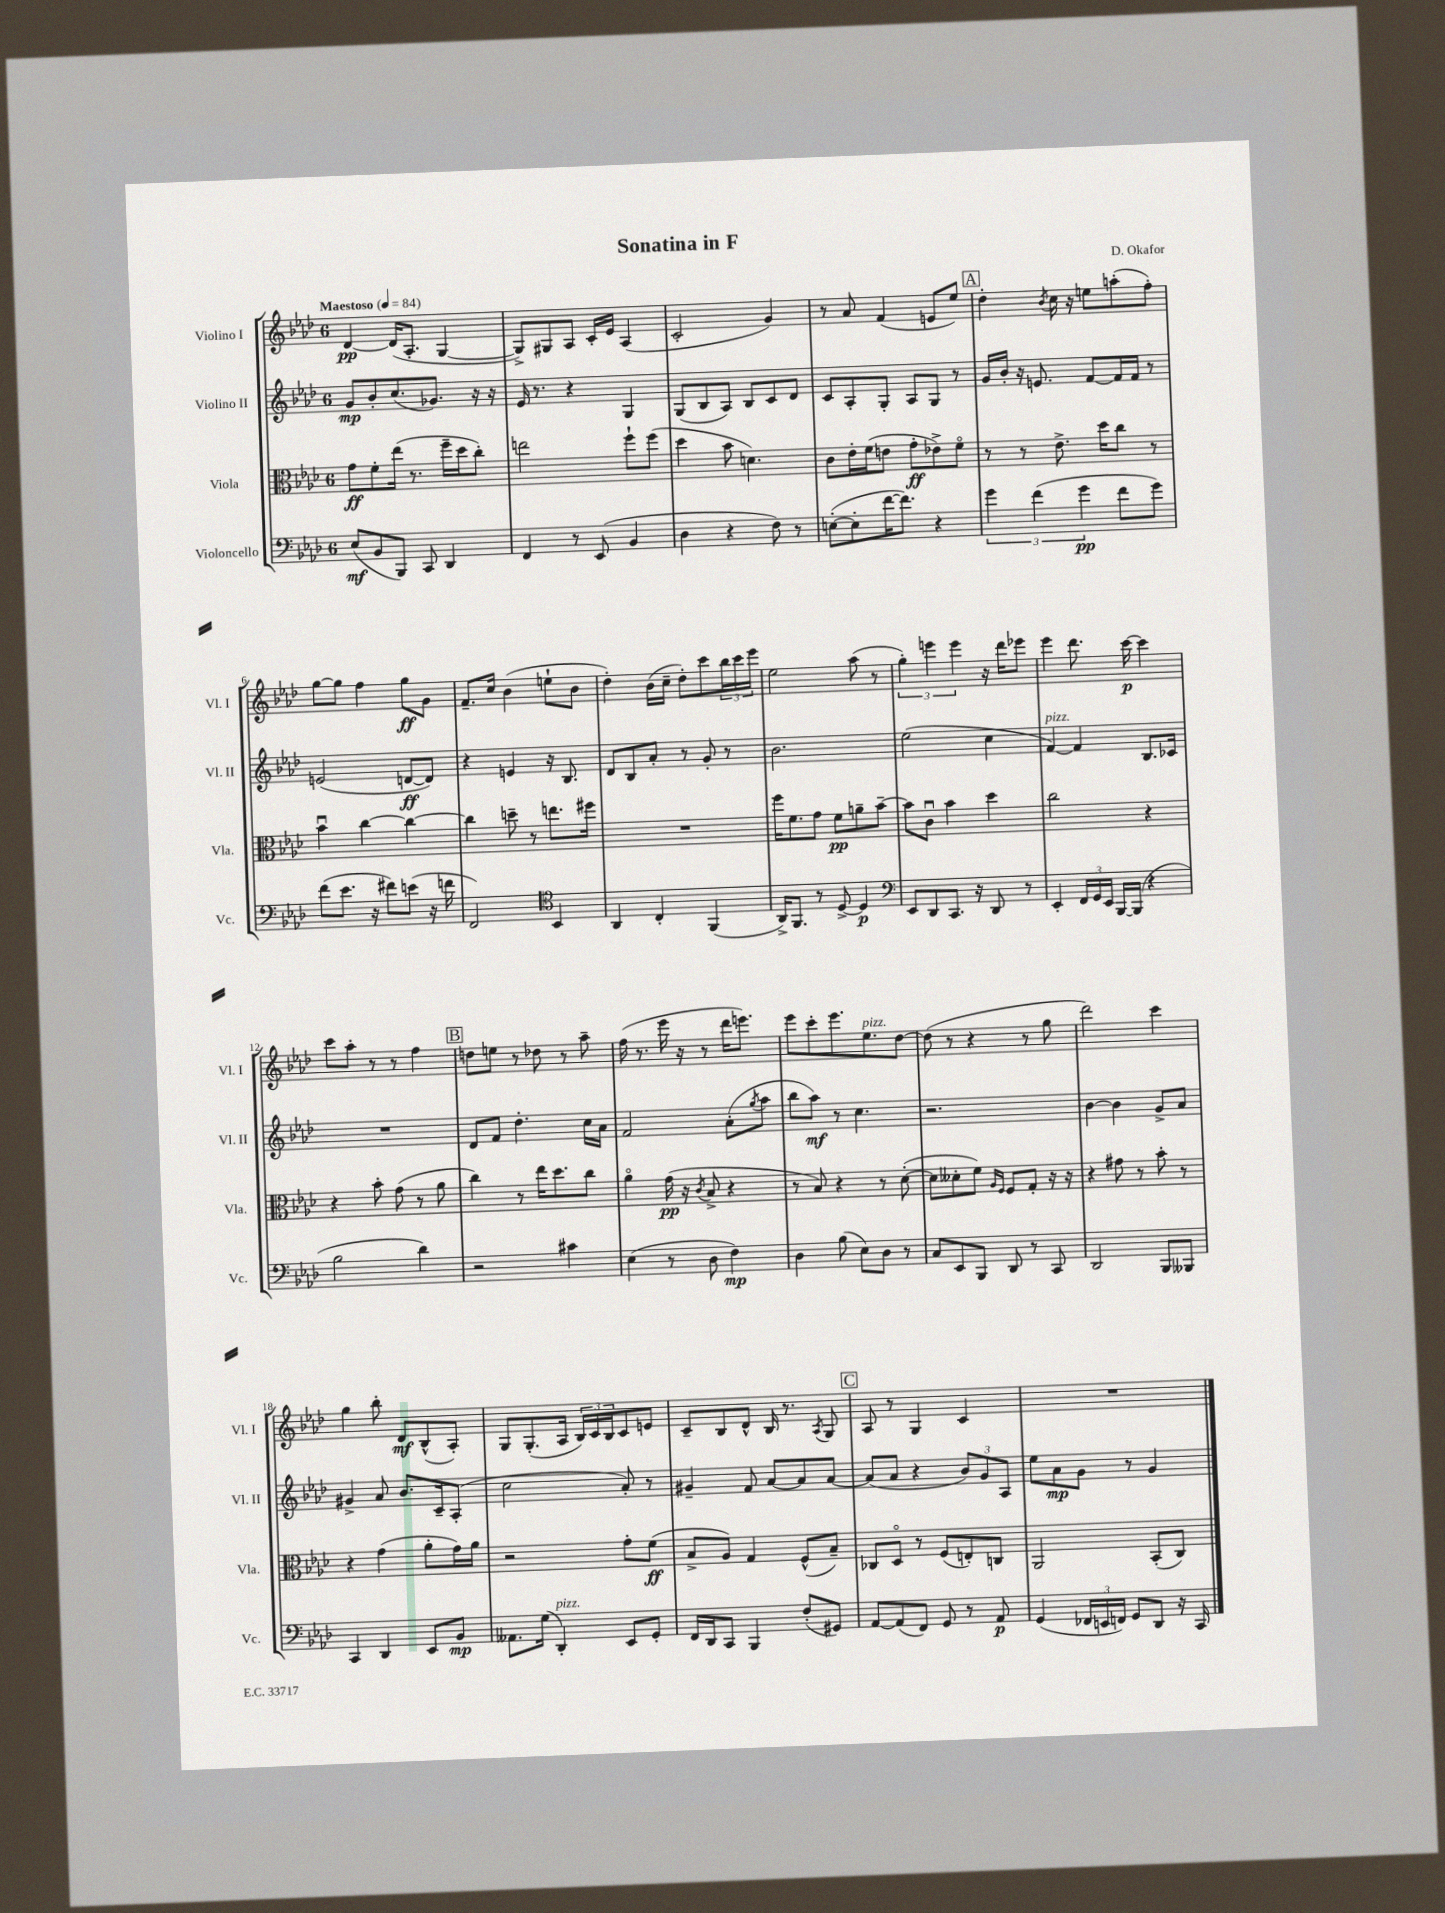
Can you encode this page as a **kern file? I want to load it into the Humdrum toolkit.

**kern	**dynam	**kern	**dynam	**kern	**dynam	**kern	**dynam
*part4	*part4	*part3	*part3	*part2	*part2	*part1	*part1
*staff4	*staff4	*staff3	*staff3	*staff2	*staff2	*staff1	*staff1
*I"Violoncello	*	*I"Viola	*	*I"Violino II	*	*I"Violino I	*
*I'Vc.	*	*I'Vla.	*	*I'Vl. II	*	*I'Vl. I	*
*clefF4	*	*clefC3	*	*clefG2	*	*clefG2	*
*k[b-e-a-d-]	*	*k[b-e-a-d-]	*	*k[b-e-a-d-]	*	*k[b-e-a-d-]	*
*M6/8	*	*M6/8	*	*M6/8	*	*M6/8	*
*MM84	*	*MM84	*	*MM84	*	*MM84	*
=1	=1	=1	=1	=1	=1	=1	=1
!	!	!	!	!	!	!LO:TX:a:B:t=Maestoso	!
(8E-/L	mf	8g\L	ff	8g/L	mp	[4d-/	pp
8BB-/	.	8f'\	.	8b-'/	.	.	.
8BBB-/J)	.	(16ee-\Jk	.	(8.cc/	.	(16d-/KL]	.
.	.	8.r	.	.	.	8.A-'/J	.
8CC/	.	.	.	.	.	.	.
.	.	.	.	8.g-X/J)	.	.	.
4DD-/	.	16ff~\LL	.	.	.	[4G/	.
.	.	16dd-\J	.	.	.	.	.
.	.	8cc'\J)	.	16r	.	.	.
.	.	.	.	16r	.	.	.
=2	=2	=2	=2	=2	=2	=2	=2
4FF/	.	2een\	.	16e-/	.	8G^/L])	.
.	.	.	.	8.r	.	.	.
.	.	.	.	.	.	8G#X/	.
8r	.	.	.	4r	.	8A-/J	.
(8EE-/	.	.	.	.	.	16c'/LL	.
.	.	.	.	.	.	16e-/JJ	.
4BB-/	.	8ff`\L	.	4G/	.	(4A-/	.
.	.	(8ff\J	.	.	.	.	.
=3	=3	=3	=3	=3	=3	=3	=3
4D-\	.	4dd-\	.	(8G/L	.	2c'/	.
.	.	.	.	8B-/	.	.	.
4r	.	8b-\	.	8A-/J)	.	.	.
.	.	4.dn\)	.	8B-/L	.	.	.
8F\)	.	.	.	8c/	.	4g/)	.
8r	.	.	.	8d-/J	.	.	.
=4	=4	=4	=4	=4	=4	=4	=4
([8En'\L	.	8c\L	.	8c/L	.	8r	.
8E'\]	.	16e-'\L	.	8A-'/	.	8a-/	.
.	.	(16f\J	.	.	.	.	.
[16f\K	.	8en\J	.	8G'/J	.	(4f/	.
8.f\J])	.	.	.	.	.	.	.
.	.	8g'\L	ff	8A-/L	.	.	.
4r	.	8e-X^\)	.	8G/J	.	8en/L	.
.	.	8f\J	.	8r	.	8ee-/J)	.
!!LO:REH:place=s1:t=A
=5	=5	=5	=5	=5	=5	=5	=5
6g\	.	8r	.	16g/LL	.	4dd-'\	.
.	.	.	.	16b-'/JJ	.	.	.
.	.	8r	.	16r	.	.	.
(6f\	.	.	.	.	.	.	.
.	.	.	.	8.en/	.	.	.
.	.	.	.	.	.	8qb-/	.
.	.	8.e-^\	.	.	.	16cc\	.
.	.	.	.	.	.	16r	.
6g\	pp	.	.	.	.	.	.
.	.	.	.	[8f/L	.	8een\L	.
.	.	16dd-\KL	.	.	.	.	.
8f\L	.	8cc\J	.	16f/L]	.	(8aan'\	.
.	.	.	.	16f/JJ	.	.	.
8g\J)	.	8r	.	8r	.	8ff'\J)	.
!!LO:LB:g=z
=6	=6	=6	=6	=6	=6	=6	=6
(8f\L	.	4b-u\	.	(2en/	.	[8gg\L	.
8.e-\J	.	.	.	.	.	8gg\J]	.
.	.	[4cc\	.	.	.	4ff\	.
16r	.	.	.	.	.	.	.
8f#X\L)	.	.	.	.	.	.	.
(8en\J	.	4cc\_	.	[8dn/L	ff	8gg\L	ff
16r	.	.	.	8d/J])	.	8g\J	.
16fn\	.	.	.	.	.	.	.
=7	=7	=7	=7	=7	=7	=7	=7
2FF/)	.	4cc\]	.	4r	.	8.f~/L	.
.	.	.	.	.	.	16cc/Jk	.
.	.	8ddn~\	.	4en/	.	(4b-\	.
.	.	8r	.	.	.	.	.
*clefC4	*	*	*	*	*	*	*
4BB-/	.	8.een\L	.	16r	.	8een`\L	.
.	.	.	.	8.B-/	.	.	.
.	.	.	.	.	.	8b-\J	.
.	.	16ff#X\Jk	.	.	.	.	.
=8	=8	=8	=8	=8	=8	=8	=8
4AA-/	.	2.r	.	8d-/L	.	4dd-'\)	.
.	.	.	.	8B-/	.	.	.
4C'/	.	.	.	8a-'/J	.	(16b-\LL	.
.	.	.	.	.	.	16cc~\JJ	.
.	.	.	.	8r	.	8dd-'\L)	.
(4FF/	.	.	.	8g'/	.	8ccc\	.
.	.	.	.	8r	.	24bb-\L	.
.	.	.	.	.	.	24ccc\	.
.	.	.	.	.	.	24eee-\JJ	.
=9	=9	=9	=9	=9	=9	=9	=9
16AA-^/KL)	.	16ff\KL	.	2.b-\	.	2ee-\	.
8.FF/J	.	8.f\	.	.	.	.	.
8r	.	8g\J	.	.	.	.	.
[8D-^/	.	8f\L	pp	.	.	.	.
4D-/]	p	8an~\	.	.	.	(8aa-\	.
.	.	[8b-~\J	.	.	.	8r	.
=10	=10	=10	=10	=10	=10	=10	=10
*clefF4	*	*	*	*	*	*	*
8EE-/L	.	8b-\L]	.	(2ee-\	.	6gg'\)	.
8DD-/	.	8cu\J	.	.	.	.	.
.	.	.	.	.	.	6eeen\	.
8.CC/J	.	4b-\	.	.	.	.	.
.	.	.	.	.	.	6eee\	.
16r	.	.	.	.	.	.	.
8DD-/	.	4dd-\	.	4cc\	.	16r	.
.	.	.	.	.	.	16ddd-\KL	.
8r	.	.	.	.	.	8eee-X\J	.
=11	=11	=11	=11	=11	=11	=11	=11
!	!	!	!	!LO:TX:a:i:t=pizz.	!	!	!
4EE-'/	.	2cc\	.	[4f/)	.	4eee-\	.
24FF/LL	.	.	.	4f/]	.	8.ddd-\	.
24GG/	.	.	.	.	.	.	.
24EE-/JJ	.	.	.	.	.	.	.
[16BBB-/LL	.	.	.	.	.	.	.
(16BBB-/JJ]	.	.	.	.	.	[16ccc\	p
4r	.	4r	.	8.B-/L	.	4ccc\]	.
.	.	.	.	16c-X/Jk	.	.	.
!!LO:LB:g=z
=12	=12	=12	=12	=12	=12	=12	=12
2B-\	.	4r	.	2.r	.	8ccc\L	.
.	.	.	.	.	.	8aa-'\J	.
.	.	8b-'\	.	.	.	8r	.
.	.	(8g\	.	.	.	8r	.
4d-\)	.	8r	.	.	.	4ff\	.
.	.	8a-\	.	.	.	.	.
!!LO:REH:place=s1:t=B
=13	=13	=13	=13	=13	=13	=13	=13
2r	.	4cc\)	.	8d-/L	.	8ddn\L	.
.	.	.	.	8f/J	.	8een\J	.
.	.	8r	.	4.dd-'\	.	8r	.
.	.	16ee-\KL	.	.	.	8dd-X\	.
.	.	8.dd-\	.	.	.	.	.
4c#X\	.	.	.	.	.	8r	.
.	.	8cc\J	.	16cc\LL	.	8aa-~\	.
.	.	.	.	16a-\JJ	.	.	.
=14	=14	=14	=14	=14	=14	=14	=14
(4E-\	.	4a-\	.	2f/	.	(16ff\	.
.	.	.	.	.	.	8.r	.
8r	.	(16g\	pp	.	.	16eee-\	.
.	.	16r	.	.	.	16r	.
.	.	8qc/	.	.	.	.	.
8D-\	.	8B-^/	.	.	.	8r	.
4F\)	mp	4r	.	(8a-'\L	.	16ddd-\KL	.
.	.	.	.	.	.	8.eeen\J)	.
.	.	.	.	8qgg/	.	.	.
.	.	.	.	8aa-\J	.	.	.
=15	=15	=15	=15	=15	=15	=15	=15
4D-\	.	8r	.	8bb-\L	.	8eee-\L	.
.	.	8B-/)	.	8aa-\J)	mf	8ccc'\	.
(8B-\	.	4r	.	8r	.	8.eee-\	.
8E-\L)	.	.	.	4.cc\	.	.	.
!	!	!	!	!	!	!LO:TX:a:i:t=pizz.	!
.	.	.	.	.	.	8.ee-\	.
8D-\J	.	8r	.	.	.	.	.
8r	.	([8d-'\	.	.	.	[8dd-\J	.
=16	=16	=16	=16	=16	=16	=16	=16
8C/L	.	8d-\L]	.	2.r	.	(8dd-\]	.
8EE-/	.	8d--X'\	.	.	.	8r	.
8BBB-/J	.	8f\J)	.	.	.	4r	.
.	.	16qqA-/LL	.	.	.	.	.
.	.	16qqF/JJ	.	.	.	.	.
8DD-/	.	8F/L	.	.	.	.	.
8r	.	8G'/J	.	.	.	8r	.
8CC/	.	16r	.	.	.	8gg\	.
.	.	16r	.	.	.	.	.
=17	=17	=17	=17	=17	=17	=17	=17
2DD-/	.	4r	.	[4b-\	.	2ddd-\)	.
.	.	8g#X\	.	4b-\]	.	.	.
.	.	8r	.	.	.	.	.
8BBB-/L	.	8b-'\	.	8g^/L	.	4ccc\	.
8BBB--X/J	.	8r	.	8a-/J	.	.	.
!!LO:LB:g=z
=18	=18	=18	=18	=18	=18	=18	=18
4CC/	.	4r	.	4g#X^/	.	4gg\	.
4DD-/	.	(4g\	.	8a-/	.	8bb-'\	.
.	.	.	.	8.b-/L	.	8d-/L	mf
8EE-/L	.	8a-'\L	.	.	.	(8B-^^/	.
.	.	.	.	16c~/k	.	.	.
8BB-/J	mp	16g\L)	.	(8A-'/J	.	8A-'/J)	.
.	.	16a-\JJ	.	.	.	.	.
=19	=19	=19	=19	=19	=19	=19	=19
8.AA--X\L	.	2r	.	2cc\	.	8G/L	.
.	.	.	.	.	.	(8.G'/	.
(16G\Jk	.	.	.	.	.	.	.
!LO:TX:a:i:t=pizz.	!	!	!	!	!	!	!
4DD-'/)	.	.	.	.	.	.	.
.	.	.	.	.	.	16A-/Jk	.
.	.	.	.	.	.	24B-/LL)	.
.	.	.	.	.	.	24c/	.
.	.	.	.	.	.	24B-/J	.
8EE-/L	.	8g'\L	.	8a-'/)	.	8c/	.
8GG'/J	.	(8f\J	ff	8r	.	8en/J	.
=20	=20	=20	=20	=20	=20	=20	=20
16FF/LL	.	8B-^/L	.	4g#X~/	.	8c~/L	.
16DD-/J	.	.	.	.	.	.	.
8CC/J	.	8A-/J)	.	.	.	8B-/	.
4BBB-/	.	4G/	.	8f/	.	8d-^^/J	.
.	.	.	.	[8a-/L	.	16B-/	.
.	.	.	.	.	.	8.r	.
(8F'/L	.	(8F^^/L	.	8a-/]	.	.	.
.	.	.	.	.	.	8qA-/	.
8GG#X/J)	.	8B-~/J)	.	[8a-/J	.	8G/	.
!!LO:REH:place=s1:t=C
=21	=21	=21	=21	=21	=21	=21	=21
[8AA-/L	.	8C-X/L	.	(8a-/L]	.	8A-/	.
(8AA-/]	.	8D-/J	.	8a-/J	.	8r	.
8FF/J)	.	8r	.	4r	.	4G/	.
8GG/	.	(8F/L	.	.	.	.	.
8r	.	8En'/)	.	12b-/L)	.	4c/	.
.	.	.	.	12g/	.	.	.
8AA-/	p	8Cn/J	.	.	.	.	.
.	.	.	.	12A-/J	.	.	.
=22	=22	=22	=22	=22	=22	=22	=22
(4GG/	.	2AA-/	.	8ee-\L	.	2.r	.
.	.	.	.	8a-\	mp	.	.
24FF-X/LL	.	.	.	8g\J	.	.	.
24EEn/	.	.	.	.	.	.	.
24FFn/JJ)	.	.	.	.	.	.	.
8GG/L	.	.	.	8r	.	.	.
8DD-/J	.	(8BB-'/L	.	4g/	.	.	.
16r	.	8C/J)	.	.	.	.	.
16CC/	.	.	.	.	.	.	.
==	==	==	==	==	==	==	==
*-	*-	*-	*-	*-	*-	*-	*-
